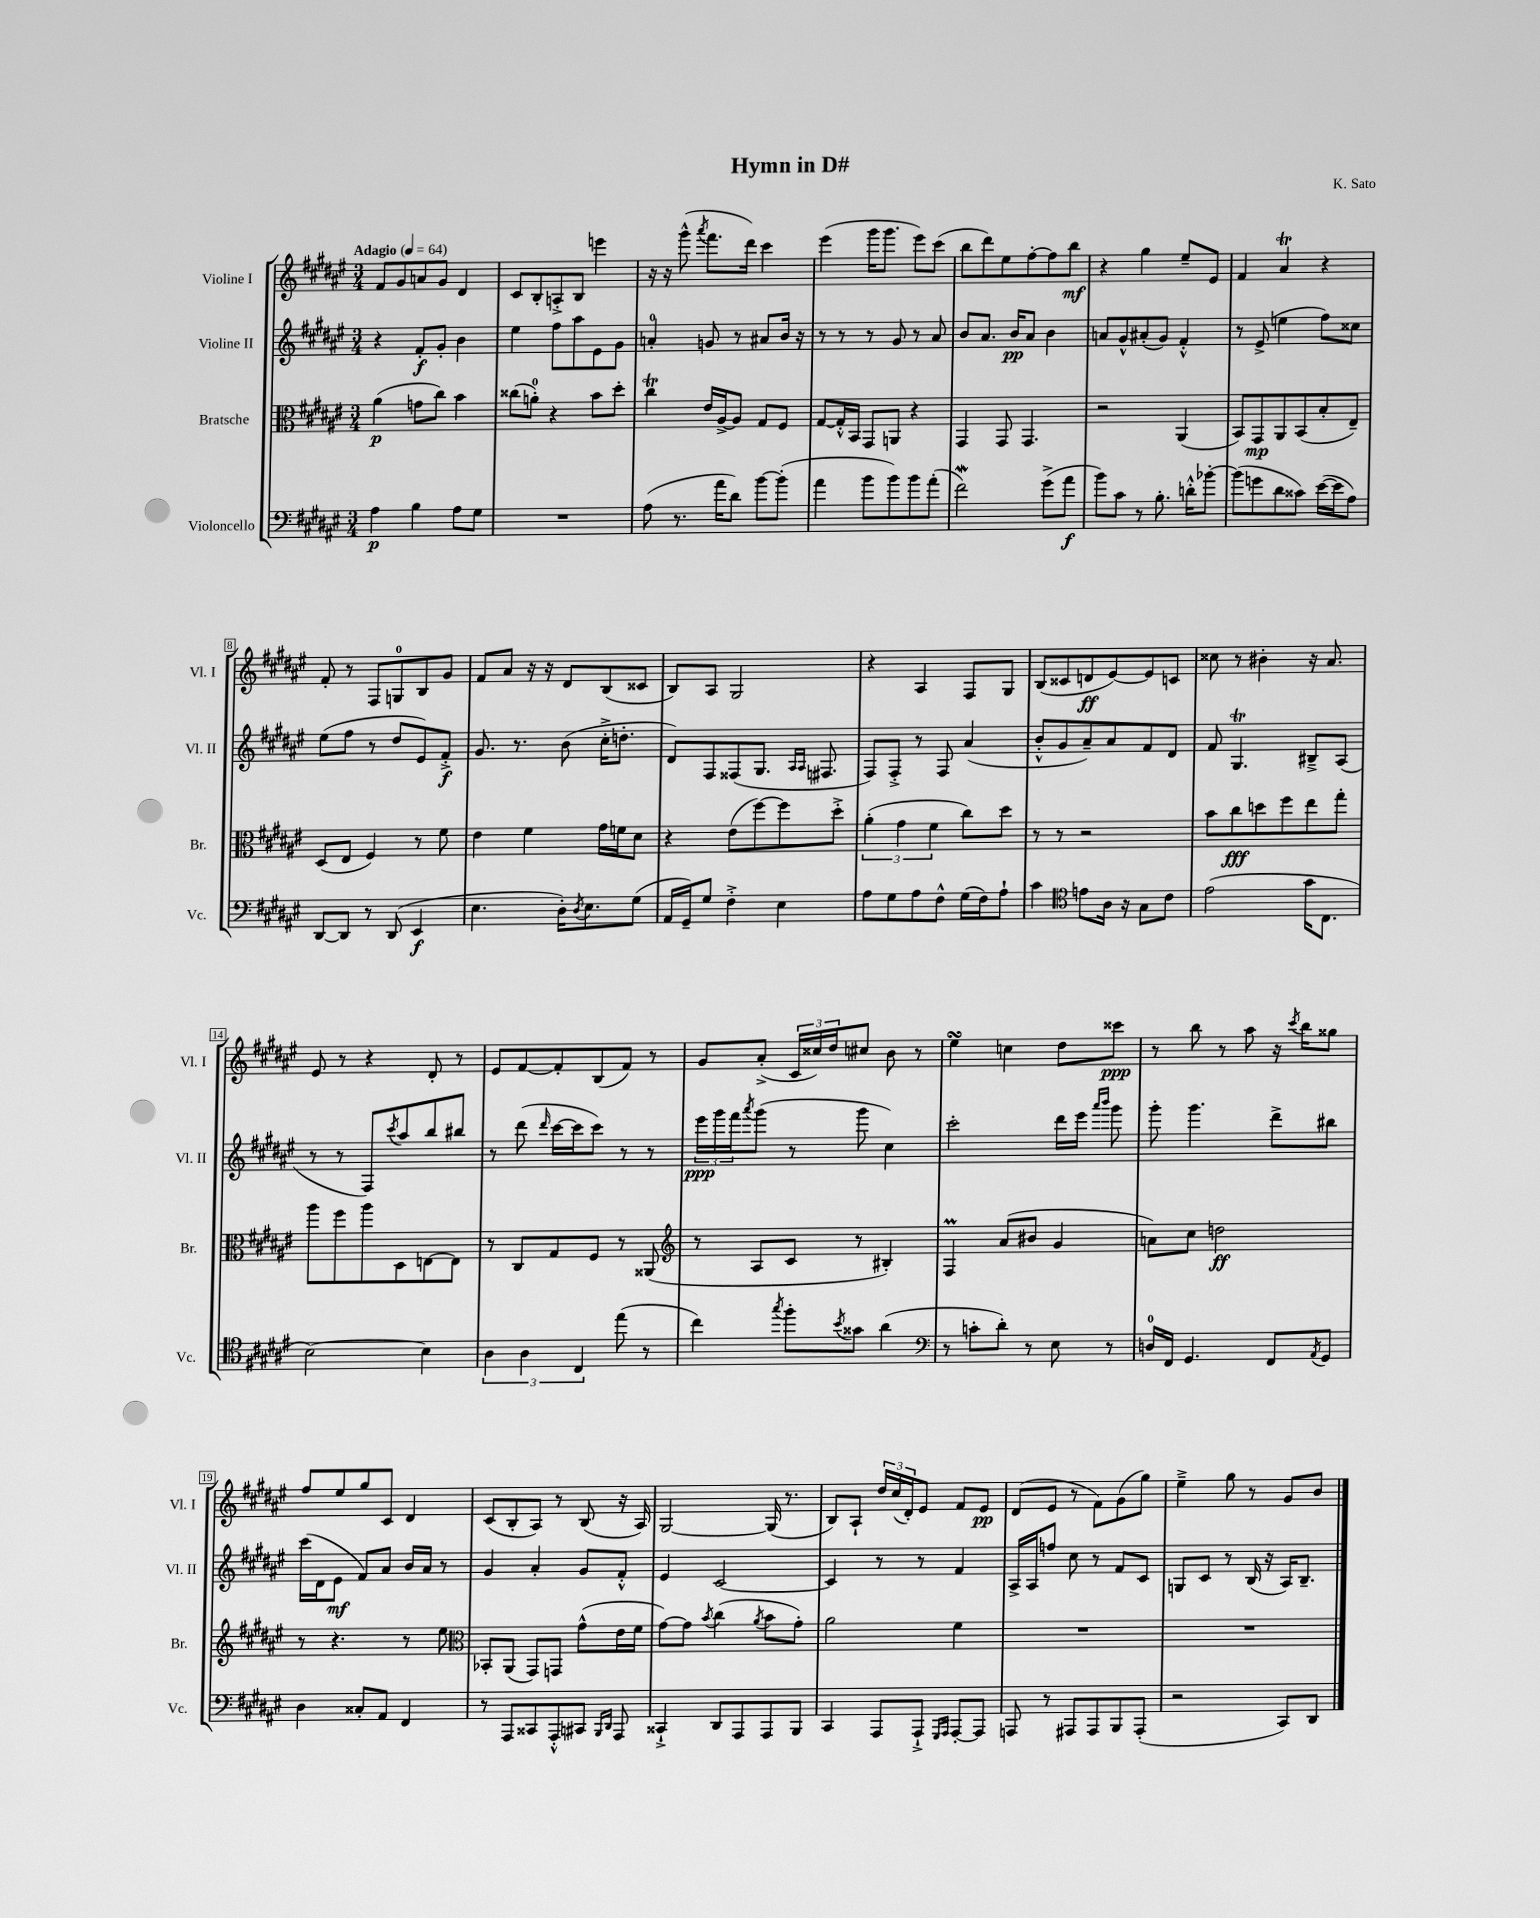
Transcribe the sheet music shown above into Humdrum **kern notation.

**kern	**dynam	**kern	**dynam	**kern	**dynam	**kern	**dynam
*part4	*part4	*part3	*part3	*part2	*part2	*part1	*part1
*staff4	*staff4	*staff3	*staff3	*staff2	*staff2	*staff1	*staff1
*I"Violoncello	*	*I"Bratsche	*	*I"Violine II	*	*I"Violine I	*
*I'Vc.	*	*I'Br.	*	*I'Vl. II	*	*I'Vl. I	*
*clefF4	*	*clefC3	*	*clefG2	*	*clefG2	*
*k[f#c#g#d#a#e#]	*	*k[f#c#g#d#a#e#]	*	*k[f#c#g#d#a#e#]	*	*k[f#c#g#d#a#e#]	*
*M3/4	*	*M3/4	*	*M3/4	*	*M3/4	*
*MM64	*	*MM64	*	*MM64	*	*MM64	*
=1	=1	=1	=1	=1	=1	=1	=1
!	!	!	!	!	!	!LO:TX:a:B:t=Adagio	!
4A#\	p	(4a#\	p	4r	.	8f#/L	.
.	.	.	.	.	.	8g#/	.
4B\	.	8gn\L	.	8f#'/L	f	8an/	.
.	.	8cc#\J)	.	8g#'/J	.	8g#/J	.
8A#\L	.	4b\	.	4b\	.	4d#/	.
8G#\J	.	.	.	.	.	.	.
=2	=2	=2	=2	=2	=2	=2	=2
2.r	.	(8cc##X\L	.	4ee#\	.	8c#/L	.
.	.	8an'\J)	.	.	.	8B'/	.
.	.	4r	.	8ff#\L	.	8An'^/	.
.	.	.	.	8aa#\	.	8B/J	.
.	.	8b\L	.	8e#\	.	4eeen\	.
.	.	8dd#'\J	.	8g#\J	.	.	.
=3	=3	=3	=3	=3	=3	=3	=3
(8A#\	.	4cc#T\	.	4an'/	.	16r	.
.	.	.	.	.	.	16r	.
8.r	.	.	.	.	.	(8ggg#^^\	.
.	.	.	.	.	.	8qaaa#/	.
.	.	16e#/LL	.	8gn/	.	8.fff#\L	.
16a#\KL	.	[16A#^/J	.	.	.	.	.
8d#\J)	.	8A#/J]	.	8r	.	.	.
.	.	.	.	.	.	16ddd#\Jk)	.
[8b\L	.	8G#/L	.	8a#X/L	.	4ccc#\	.
(8b'\J]	.	8F#/J	.	16b/Jk	.	.	.
.	.	.	.	16r	.	.	.
=4	=4	=4	=4	=4	=4	=4	=4
4a#\	.	[8G#/L	.	8r	.	(4eee#\	.
.	.	16G#'^^/L]	.	8r	.	.	.
.	.	16BB/JJ	.	.	.	.	.
8b\L	.	8GG#/L	.	8r	.	16ggg#\KL	.
.	.	.	.	.	.	8.ggg#\J	.
8b\)	.	8AAn/J	.	8g#/	.	.	.
8b\	.	4r	.	8r	.	8eee#\L)	.
(8a#'\J	.	.	.	8a#/	.	(8ccc#\J	.
=5	=5	=5	=5	=5	=5	=5	=5
2f#w\)	.	4GG#/	.	8b/L	.	8bb\L	.
.	.	.	.	8.a#/J	.	8ddd#\)	.
.	.	8GG#/	.	.	.	8ee#\	.
.	.	.	.	16b/KL	pp	.	.
.	.	4.GG#/	.	8a#/J	.	[8ff#'\	.
(8g#^\L	.	.	.	4b\	.	8ff#\]	.
8a#\J	f	.	.	.	.	8bb\J	mf
=6	=6	=6	=6	=6	=6	=6	=6
8b\L)	.	2r	.	8an/L	.	4r	.
8c#\J	.	.	.	8g#^^/	.	.	.
8r	.	.	.	(8a#X'/	.	4gg#\	.
8.B'\	.	.	.	8g#/J)	.	.	.
.	.	(4AA#/	.	4f#'^^/	.	8ee#~/L	.
16dn'^^\KL	.	.	.	.	.	.	.
[8b-X'\J	.	.	.	.	.	8e#/J	.
=7	=7	=7	=7	=7	=7	=7	=7
(8b-\L]	.	8BB/L)	.	8r	.	4f#/	.
8gn\	.	8GG#/	mp	(8e#^/	.	.	.
8d#\	.	8AA#/	.	4een\	.	4a#t/	.
8c##X\J)	.	(8BB/	.	.	.	.	.
([16e#\LL	.	8B'/	.	8ff#\L)	.	4r	.
16e#\J]	.	.	.	.	.	.	.
8A#\J)	.	8E#~/J)	.	8cc##X\J	.	.	.
!!LO:LB:g=z
=8	=8	=8	=8	=8	=8	=8	=8
[8DD#/L	.	(8D#/L	.	(8ee#\L	.	8f#'/	.
8DD#/J]	.	8E#/J	.	8ff#\J	.	8r	.
8r	.	4F#/)	.	8r	.	8F#/L	.
(8DD#/	.	.	.	8dd#/L	.	8Gn/	.
4EE#/	f	8r	.	8e#/)	.	8B/	.
.	.	8f#\	.	8f#'^/J	f	8g#/J	.
=9	=9	=9	=9	=9	=9	=9	=9
4.E#\	.	4e#\	.	8.g#/	.	8f#/L	.
.	.	.	.	.	.	8a#/J	.
.	.	.	.	8.r	.	.	.
.	.	4f#\	.	.	.	16r	.
.	.	.	.	.	.	16r	.
16D#'\KL)	.	.	.	(8b\	.	8d#/L	.
8qD#/	.	.	.	.	.	.	.
8.E#\	.	.	.	.	.	.	.
.	.	16g#\LL	.	16cc#'^\KL	.	(8B/	.
.	.	16fn\J	.	8.ddn'\J	.	.	.
(8G#\J	.	8d#\J	.	.	.	8c##X/J	.
=10	=10	=10	=10	=10	=10	=10	=10
16AA#/LL	.	4r	.	8d#/L)	.	8B/L)	.
16GG#~/J)	.	.	.	.	.	.	.
8G#/J	.	.	.	8F#/	.	8A#/J	.
4F#'^\	.	(8e#\L	.	(8F##X/	.	2G#/	.
.	.	[8ff#\)	.	8.G#/J	.	.	.
4E#\	.	8ff#\]	.	.	.	.	.
.	.	.	.	16qqA#/LL	.	.	.
.	.	.	.	16qqA#/JJ	.	.	.
.	.	.	.	8.F#X/	.	.	.
.	.	8dd#'^\J	.	.	.	.	.
=11	=11	=11	=11	=11	=11	=11	=11
8A#\L	.	(6a#'\	.	8F#/L)	.	4r	.
8G#\	.	.	.	8F#'^/J	.	.	.
.	.	6g#\	.	.	.	.	.
8A#\	.	.	.	8r	.	4A#/	.
.	.	6f#\	.	.	.	.	.
8F#^^\J	.	.	.	8F#/	.	.	.
(16G#\LL	.	8cc#\L)	.	(4a#/	.	8F#/L	.
16F#\J)	.	.	.	.	.	.	.
8A#`\J	.	8dd#\J	.	.	.	8G#/J	.
=12	=12	=12	=12	=12	=12	=12	=12
4c#\	.	8r	.	8b'^^/L	.	(8B/L	.
.	.	8r	.	8g#/	.	8c##X/	.
*clefC4	*	*	*	*	*	*	*
8en\L	.	2r	.	8a#~/)	.	8dn/	ff
16A#\Jk	.	.	.	8a#/	.	[8e#/)	.
16r	.	.	.	.	.	.	.
8G#\L	.	.	.	8f#/	.	8e#/]	.
8c#\J	.	.	.	8d#/J	.	8cn/J	.
=13	=13	=13	=13	=13	=13	=13	=13
(2e#\	.	8b\L	.	8f#/	.	8cc##X\	.
.	.	8cc#\	fff	4.G#T/	.	8r	.
.	.	8ddn\	.	.	.	4b#X'\	.
.	.	8ff#\	.	.	.	.	.
16g#\KL	.	8ee#\	.	8B#X~^/L	.	16r	.
8.C#\J	.	.	.	.	.	8.a#/	.
.	.	8gg#'\J	.	(8A#/J	.	.	.
!!LO:LB:g=z
=14	=14	=14	=14	=14	=14	=14	=14
[2B\)	.	8aa#\L	.	8r	.	8e#/	.
.	.	8ff#\	.	8r	.	8r	.
.	.	8aa#\	.	8F#/L)	.	4r	.
.	.	.	.	8qccc#/	.	.	.
.	.	8D#\	.	8aa#/	.	.	.
4B\]	.	[8En\	.	8bb/	.	8d#'/	.
.	.	8E\J]	.	8bb#X/J	.	8r	.
=15	=15	=15	=15	=15	=15	=15	=15
6A#\	.	8r	.	8r	.	8e#/L	.
.	.	8C#/L	.	(8ddd#\	.	[8f#/	.
6A#\	.	.	.	.	.	.	.
.	.	.	.	16qqddd#/	.	.	.
.	.	8G#/	.	[16ccc#\LL	.	8f#'/]	.
.	.	.	.	16ccc#\J]	.	.	.
6C#/	.	.	.	.	.	.	.
.	.	8F#/J	.	8ccc#\J)	.	(8B/	.
(8ee#\	.	8r	.	8r	.	8f#/J)	.
8r	.	(8AA##X/	.	8r	.	8r	.
=16	=16	=16	=16	=16	=16	=16	=16
*	*	*clefG2	*	*	*	*	*
4cc#\)	.	8r	.	24eee#\LL	ppp	8g#/L	.
.	.	.	.	24ggg#\	.	.	.
.	.	.	.	24fff#\J	.	.	.
.	.	.	.	8qaaa#/	.	.	.
.	.	8A#/L	.	(8ggg#\J	.	(8a#'^/J	.
8qgg#/	.	.	.	.	.	.	.
8ff#'\L	.	8c#/J	.	8r	.	24c#/LL	.
.	.	.	.	.	.	24cc##X/)	.
.	.	.	.	.	.	24dd#/J	.
8qb/	.	.	.	.	.	.	.
8g##X\J	.	8r	.	8ggg#\	.	8cc#X/J	.
(4a#\	.	4B#X'/)	.	4cc#\)	.	8b\	.
.	.	.	.	.	.	8r	.
=17	=17	=17	=17	=17	=17	=17	=17
*clefF4	*	*	*	*	*	*	*
8r	.	4F#M/	.	2ccc#'\	.	4ee#sSsS\	.
8cn'\L	.	.	.	.	.	.	.
8d#'\J)	.	(8a#/L	.	.	.	4ccn\	.
8r	.	8b#X/J	.	.	.	.	.
8E#\	.	4g#/	.	16ddd#\LL	.	8dd#\L	.
.	.	.	.	16eee#\JJ	.	.	.
.	.	.	.	16qqaaa#/LL	.	.	.
.	.	.	.	16qqbbb/JJ	.	.	.
8r	.	.	.	8ggg#\	.	8ccc##X\J	ppp
=18	=18	=18	=18	=18	=18	=18	=18
16Dn/LL	.	8an\L)	.	8ggg#'\	.	8r	.
16FF#/JJ	.	.	.	.	.	.	.
4.GG#/	.	8cc#\J	.	4.ggg#\	.	8bb\	.
.	.	2ddn\	ff	.	.	8r	.
.	.	.	.	.	.	8aa#\	.
8FF#/L	.	.	.	8ddd#^\L	.	16r	.
.	.	.	.	.	.	8qccc#/	.
.	.	.	.	.	.	16bb\KL	.
8qAA#/	.	.	.	.	.	.	.
8GG#/J	.	.	.	8bb#X\J	.	8gg##X\J	.
!!LO:LB:g=z
=19	=19	=19	=19	=19	=19	=19	=19
4D#\	.	8r	.	(16ccc#\LL	.	8ff#/L	.
.	.	.	.	16d#\J	.	.	.
.	.	4.r	.	8e#\J	mf	8ee#/	.
8C##X'/L	.	.	.	8f#/L)	.	8gg#/	.
8AA#/J	.	.	.	8a#/J	.	8c#/J	.
4FF#/	.	8r	.	16b/LL	.	4d#/	.
.	.	.	.	16a#/JJ	.	.	.
.	.	8ee#\	.	8r	.	.	.
=20	=20	=20	=20	=20	=20	=20	=20
*	*	*clefC3	*	*	*	*	*
8r	.	8BB-X'/L	.	4g#/	.	(8c#/L	.
8AAA#/L	.	(8AA#/J	.	.	.	8B'/	.
8CC##X/	.	8GG#/L)	.	4a#'/	.	8A#/J)	.
8AAA#'^^/	.	8GGn/J	.	.	.	8r	.
8CC#X/J	.	(8g#^^\L	.	8g#/L	.	(8B/	.
16qqBBB/LL	.	.	.	.	.	.	.
16qqDD#/JJ	.	.	.	.	.	.	.
8AAA#/	.	16e#\L	.	8f#'^^/J	.	16r	.
.	.	16f#\JJ	.	.	.	16A#/)	.
=21	=21	=21	=21	=21	=21	=21	=21
4CC##X`^/	.	[8g#\L)	.	4e#/	.	[2G#/	.
.	.	8g#\J]	.	.	.	.	.
.	.	8qb/	.	.	.	.	.
8DD#/L	.	(4cc#\	.	[2c#/	.	.	.
8AAA#/	.	.	.	.	.	.	.
.	.	8qa#/	.	.	.	.	.
8AAA#/	.	8b\L	.	.	.	(16G#/]	.
.	.	.	.	.	.	8.r	.
8BBB/J	.	8g#'\J)	.	.	.	.	.
=22	=22	=22	=22	=22	=22	=22	=22
4CC#/	.	2a#\	.	4c#/]	.	8B/L)	.
.	.	.	.	.	.	8A#`/J	.
8AAA#/L	.	.	.	8r	.	24dd#/LL	.
.	.	.	.	.	.	(24cc#/	.
.	.	.	.	.	.	24d#'/J)	.
8AAA#`^/J	.	.	.	8r	.	8e#/J	.
16qqGGG#/LL	.	.	.	.	.	.	.
16qqAAA#/JJ	.	.	.	.	.	.	.
[8AAA#'/L	.	4f#\	.	4f#/	.	8f#/L	.
8AAA#/J]	.	.	.	.	.	8e#/J	pp
=23	=23	=23	=23	=23	=23	=23	=23
8AAAn/	.	2.r	.	16A#^/LL	.	(8d#/L	.
.	.	.	.	16A#/J	.	.	.
8r	.	.	.	8ffn/J	.	8e#/J	.
8AAA#X/L	.	.	.	8cc#\	.	8r	.
8AAA#/	.	.	.	8r	.	8f#\L)	.
8BBB/	.	.	.	8f#/L	.	(8g#\	.
(8AAA#'/J	.	.	.	8c#/J	.	8gg#\J)	.
=24	=24	=24	=24	=24	=24	=24	=24
2r	.	2.r	.	8Gn/L	.	4ee#~^\	.
.	.	.	.	8c#/J	.	.	.
.	.	.	.	8r	.	8gg#\	.
.	.	.	.	(16B/	.	8r	.
.	.	.	.	16r	.	.	.
8CC#/L)	.	.	.	16A#/KL)	.	8g#/L	.
.	.	.	.	8.B~/J	.	.	.
8DD#/J	.	.	.	.	.	8b/J	.
==	==	==	==	==	==	==	==
*-	*-	*-	*-	*-	*-	*-	*-
